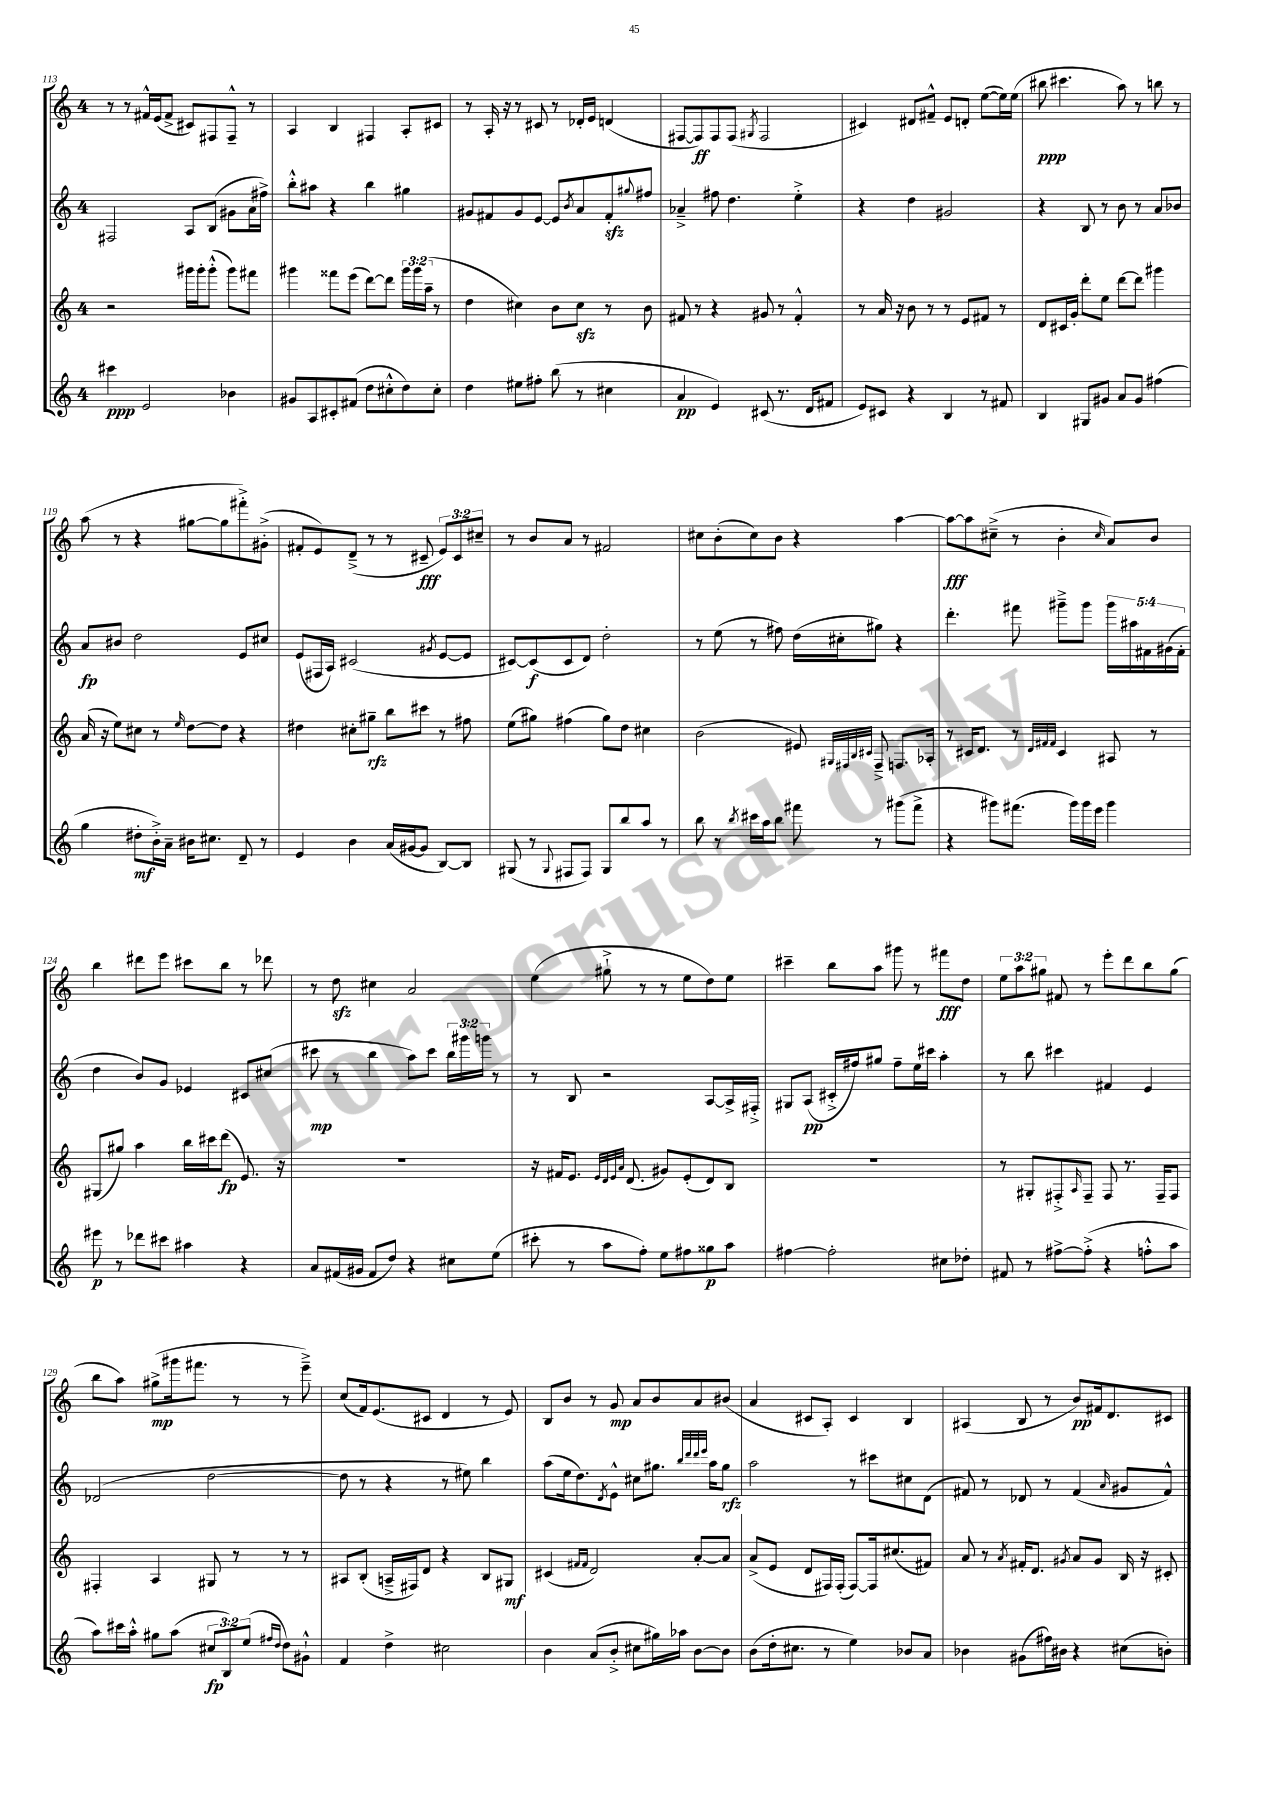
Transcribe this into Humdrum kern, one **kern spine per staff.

**kern	**dynam	**kern	**dynam	**kern	**dynam	**kern	**dynam
*part4	*part4	*part3	*part3	*part2	*part2	*part1	*part1
*staff4	*staff4	*staff3	*staff3	*staff2	*staff2	*staff1	*staff1
*clefG2	*	*clefG2	*	*clefG2	*	*clefG2	*
*k[]	*	*k[]	*	*k[]	*	*k[]	*
*M4/4	*	*M4/4	*	*M4/4	*	*M4/4	*
=113	=113	=113	=113	=113	=113	=113	=113
4ccc#X\	ppp	2r	.	2F#X/	.	8r	.
.	.	.	.	.	.	8r	.
2e/	.	.	.	.	.	16f#X^^/LL	.
.	.	.	.	.	.	(16e/J	.
.	.	.	.	.	.	8f#^/J	.
.	.	16ggg#X\LL	.	8A/L	.	8c#X/L)	.
.	.	16ggg#'\J	.	.	.	.	.
.	.	(8ggg#'^^\J	.	(8B/J	.	8F#X/	.
4b-X\	.	8ggg#\L)	.	8g#X\L	.	8F#~^^/J	.
.	.	8fff#X\J	.	16a\L	.	8r	.
.	.	.	.	16ff#X^\JJ)	.	.	.
=114	=114	=114	=114	=114	=114	=114	=114
8g#X/L	.	4ggg#X\	.	8bb'^^\L	.	4A/	.
8A/	.	.	.	8aa#X\J	.	.	.
8c#X'/	.	8fff##X\L	.	4r	.	4B/	.
(8f#X/J	.	(8eee\J	.	.	.	.	.
8dd\L	.	[8ddd\L)	.	4bb\	.	4F#X/	.
8cc#X'^^\	.	8ddd\J]	.	.	.	.	.
8dd\)	.	24ggg#\LL	.	4gg#X\	.	8A'/L	.
.	.	24ggg#\	.	.	.	.	.
.	.	(24aa~\JJ	.	.	.	.	.
8cc#'\J	.	8r	.	.	.	8c#X/J	.
=115	=115	=115	=115	=115	=115	=115	=115
4dd\	.	4dd\	.	8g#X/L	.	8r	.
.	.	.	.	8f#X/	.	16A'/	.
.	.	.	.	.	.	16r	.
8ee#X\L	.	4cc#X\)	.	8g#/	.	8r	.
8ff#X'\J	.	.	.	[8e/J	.	8c#X/	.
(8bb\	.	8b\L	.	8e/L]	.	8r	.
.	.	.	.	8qb/	.	.	.
8r	.	8cc#zz\J	.	8a/	.	16d-X'/LL	.
.	.	.	.	.	.	16e/JJ	.
4cc#X\	.	8r	.	8f#zz'/	.	(4dn/	.
.	.	.	.	8qqgg#X/	.	.	.
.	.	8b\	.	8ff#X/J	.	.	.
=116	=116	=116	=116	=116	=116	=116	=116
4a/	pp	8f#X/	.	4a-X~^/	.	[8F#X/L	.
.	.	8r	.	.	.	8F#/])	ff
4e/)	.	4r	.	8ff#X\	.	8F#/	.
.	.	.	.	4.dd\	.	(8F#/J	.
.	.	.	.	.	.	8qG#X/	.
(8c#X/	.	8g#X/	.	.	.	2F#/	.
8.r	.	8r	.	.	.	.	.
.	.	4f#'^^/	.	4ee'^\	.	.	.
16d/KL	.	.	.	.	.	.	.
8f#X/J	.	.	.	.	.	.	.
=117	=117	=117	=117	=117	=117	=117	=117
8e/L)	.	8r	.	4r	.	4c#X/)	.
8c#X/J	.	16a/	.	.	.	.	.
.	.	16r	.	.	.	.	.
4r	.	8b\	.	4dd\	.	8d#X/L	.
.	.	8r	.	.	.	8f#X~^^/J	.
4B/	.	8r	.	2g#X/	.	8e/L	.
.	.	8e/L	.	.	.	8dn'/J	.
8r	.	8f#X/J	.	.	.	([8ee\L	.
8f#X/	.	8r	.	.	.	16ee\L])	.
.	.	.	.	.	.	(16ee\JJ	.
=118	=118	=118	=118	=118	=118	=118	=118
4B/	.	8d/L	.	4r	.	8bb#X\	ppp
.	.	16c#X/L	.	.	.	4.ccc#X\	.
.	.	16g'/JJ	.	.	.	.	.
8G#X/L	.	8ddd'\L	.	8B/	.	.	.
8g#X/J	.	8ee\J	.	8r	.	.	.
8a/L	.	[8ddd\L	.	8b\	.	8aa\)	.
8g#/J	.	8ddd\J]	.	8r	.	8r	.
(4ff#X\	.	4ggg#X\	.	8a/L	.	8bbn\	.
.	.	.	.	8b-X/J	.	8r	.
!!LO:LB:g=z
=119	=119	=119	=119	=119	=119	=119	=119
4gg\	.	(16a/	.	8a/L	fp	(8aa\	.
.	.	16r	.	.	.	.	.
.	.	8ee\L)	.	8b#X/J	.	8r	.
8dd#X'\L	mf	8cc#X\J	.	2dd\	.	4r	.
16b'^\L)	.	8r	.	.	.	.	.
16a~\JJ	.	.	.	.	.	.	.
.	.	16qqee/	.	.	.	.	.
16b#X\KL	.	[8dd\L	.	.	.	[8gg#X\L	.
8.cc#X\J	.	.	.	.	.	.	.
.	.	8dd\J]	.	.	.	8gg#\]	.
8d~/	.	4r	.	8e/L	.	8fff#X'^\)	.
8r	.	.	.	8cc#X/J	.	(8g#X'^\J	.
=120	=120	=120	=120	=120	=120	=120	=120
4e/	.	4dd#X\	.	(8e/L	.	8f#X'/L	.
.	.	.	.	16F#X/L	.	8e/)	.
.	.	.	.	16A/JJ)	.	.	.
4b\	.	8cc#X'\L	.	(2c#X/	.	(8d~^/J	.
.	.	8gg#X~\J	rfz	.	.	8r	.
(16a/LL	.	8bb\L	.	.	.	8r	.
[16g#X/J	.	.	.	.	.	.	.
8g#/J]	.	8ccc#X\J	.	.	.	8c#X~/	fff
.	.	.	.	8qg#X/	.	.	.
[8B/L)	.	8r	.	[8e/L	.	12e/L)	.
.	.	.	.	.	.	12c#/	.
8B/J]	.	8ff#X\	.	8e/J]	.	.	.
.	.	.	.	.	.	12cc#X~/J	.
=121	=121	=121	=121	=121	=121	=121	=121
(8G#X/	.	(8ee\L	.	[8c#X/L)	.	8r	.
8r	.	8gg#X\J)	.	(8c#/]	f	8b/L	.
8qqG#/	.	.	.	.	.	.	.
8F#X/L	.	(4ff#X\	.	8c#/	.	8a/J	.
8F#/J)	.	.	.	8d/J)	.	8r	.
8G#/L	.	8gg#\L)	.	2dd'\	.	2f#X/	.
8bb/	.	8dd\J	.	.	.	.	.
8aa/J	.	4cc#X\	.	.	.	.	.
8r	.	.	.	.	.	.	.
=122	=122	=122	=122	=122	=122	=122	=122
8bb\	.	(2b\	.	8r	.	8cc#X\L	.
8r	.	.	.	(8ee\	.	(8b'\	.
8qbb/	.	.	.	.	.	.	.
16ccc#X\LL	.	.	.	8r	.	8cc#\)	.
16aa\J	.	.	.	.	.	.	.
8bb\J	.	.	.	8ff#X\)	.	8b\J	.
8fff#X\	.	8e#X/)	.	(16dd\LL	.	4r	.
.	.	.	.	16cc#X'\J	.	.	.
.	.	32qqG#X/LLL	.	.	.	.	.
.	.	32qqF#X/	.	.	.	.	.
.	.	32qqB/	.	.	.	.	.
.	.	32qqc#X/JJJ	.	.	.	.	.
8r	.	8F#~^/	.	8gg#X\J)	.	.	.
(8ggg#X\L	.	8.Fn/L	.	4r	.	[4aa\	.
8fff#^\J	.	.	.	.	.	.	.
.	.	16A-X'/Jk	.	.	.	.	.
=123	=123	=123	=123	=123	=123	=123	=123
4r	.	8r	.	4.ddd'\	.	8aa\L_	fff
.	.	16c#X/KL	.	.	.	8aa\]	.
.	.	8.d/J	.	.	.	.	.
8ggg#X\L)	.	.	.	.	.	(8cc#X~^\J	.
(8.fff#X\J	.	8r	.	8fff#X\	.	8r	.
.	.	32qqd/LLL	.	.	.	.	.
.	.	32qqf#X/	.	.	.	.	.
.	.	32qqf#/JJJ	.	.	.	.	.
.	.	4c#/	.	8ggg#X~^\L	.	4b'\	.
16ggg#\LL)	.	.	.	.	.	.	.
16ggg#\	.	.	.	8ggg#\J	.	.	.
16eee\JJ	.	.	.	.	.	.	.
.	.	.	.	.	.	16qqcc#/	.
4ggg#\	.	8A#X/	.	20ggg#\LL	.	8a/L)	.
.	.	.	.	20aa#X\	.	.	.
.	.	.	.	20f#X\	.	.	.
.	.	8r	.	.	.	8b/J	.
.	.	.	.	(20g#X\	.	.	.
.	.	.	.	20f#'\JJ	.	.	.
!!LO:LB:g=z
=124	=124	=124	=124	=124	=124	=124	=124
8eee#X\	p	(8G#X/L	.	4dd\	.	4bb\	.
8r	.	8gg#X/J)	.	.	.	.	.
8ddd-X\L	.	4aa\	.	8b/L)	.	8ddd#X\L	.
8ccc#X\J	.	.	.	8g/J	.	8eee\J	.
4aa#X\	.	16bb\LL	.	4e-X/	.	8ccc#X\L	.
.	.	16ccc#X\J	.	.	.	.	.
.	.	(8ddd\J	fp	.	.	8bb\J	.
4r	.	8.e/)	.	8c#X/L	.	8r	.
.	.	.	.	(8cc#X/J	.	8ddd-X\	.
.	.	16r	.	.	.	.	.
=125	=125	=125	=125	=125	=125	=125	=125
8a/L	.	1r	.	8ccc#X\	mp	8r	.
(16f#X/L	.	.	.	8r	.	8ddzz\	.
16g#X/JJ	.	.	.	.	.	.	.
8f#/L	.	.	.	4bb\	.	4cc#X\	.
8dd/J)	.	.	.	.	.	.	.
4r	.	.	.	8aa\L)	.	2a/	.
.	.	.	.	8ccc#\J	.	.	.
8cc#X\L	.	.	.	24bb\LL	.	.	.
.	.	.	.	24ggg#X\	.	.	.
.	.	.	.	24gggn\JJ	.	.	.
(8ee\J	.	.	.	8r	.	.	.
=126	=126	=126	=126	=126	=126	=126	=126
8ccc#X'\	.	16r	.	8r	.	(4ee\	.
.	.	16f#X/KL	.	.	.	.	.
8r	.	8.e/J	.	8B/	.	.	.
8aa\L	.	.	.	2r	.	8gg#X`^\	.
.	.	32qqe/LLL	.	.	.	.	.
.	.	32qqd/	.	.	.	.	.
.	.	32qqe/	.	.	.	.	.
.	.	32qqa/JJJ	.	.	.	.	.
.	.	(8.d/	.	.	.	.	.
8ff'\J)	.	.	.	.	.	8r	.
8ee\L	.	8g#X/L)	.	.	.	8r	.
8ff#X\	.	(8e'/	.	.	.	8ee\L	.
8gg##X\	p	8d/)	.	[8A/L	.	8dd\)	.
8aa\J	.	8B/J	.	16A^/L]	.	8ee\J	.
.	.	.	.	16F#X'^/JJ	.	.	.
=127	=127	=127	=127	=127	=127	=127	=127
[4ff#X\	.	1r	.	8G#X/L	.	4ccc#X~\	.
.	.	.	.	(8A/J	pp	.	.
2ff#'\]	.	.	.	16c#X'^/LL	.	8bb\L	.
.	.	.	.	16ff#X/J)	.	.	.
.	.	.	.	8gg#X/J	.	8aa\J	.
.	.	.	.	8ff#~\L	.	8ggg#X\	.
.	.	.	.	16ee\L	.	8r	.
.	.	.	.	16ccc#X\JJ	.	.	.
8cc#X\L	.	.	.	4aa'\	.	8fff#X\L	fff
8dd-X'\J	.	.	.	.	.	8dd\J	.
=128	=128	=128	=128	=128	=128	=128	=128
8f#X/	.	8r	.	8r	.	12ee\L	.
.	.	.	.	.	.	12aa\	.
8r	.	8G#X'/L	.	8bb\	.	.	.
.	.	.	.	.	.	12gg#X\J	.
[8ff#X^\L	.	8F#X'^/	.	4ccc#X\	.	8f#X/	.
.	.	16qqA/	.	.	.	.	.
(8ff#'^\J]	.	8F#~/J	.	.	.	8r	.
4r	.	8F#/	.	4f#X/	.	8eee'\L	.
.	.	8.r	.	.	.	8ddd\	.
8ffn'^^\L	.	.	.	4e/	.	8bb\	.
.	.	16F#~/KL	.	.	.	.	.
8aa\J	.	8F#/J	.	.	.	(8gg#\J	.
!!LO:LB:g=z
=129	=129	=129	=129	=129	=129	=129	=129
8aa\L)	.	4F#X'/	.	(2d-X/	.	8bb\L	.
16ccc#X\L	.	.	.	.	.	8aa\J)	.
16aa'^^\JJ	.	.	.	.	.	.	.
8gg#X\L	.	4A/	.	.	.	(8gg#X^\L	mp
(8aa\J	.	.	.	.	.	16ggg#X\k	.
.	.	.	.	.	.	8.fff#X\J	.
12cc#X/L	fp	8G#X/	.	[2dd\	.	.	.
12B/)	.	.	.	.	.	.	.
.	.	8r	.	.	.	8r	.
(12ee/J	.	.	.	.	.	.	.
16qqff#X/LL	.	.	.	.	.	.	.
16qqdd/JJ	.	.	.	.	.	.	.
8dd\L)	.	8r	.	.	.	8r	.
8g#X`^^\J	.	8r	.	.	.	8eee~^\)	.
=130	=130	=130	=130	=130	=130	=130	=130
4f/	.	8A#X/L	.	8dd\]	.	(8cc/L	.
.	.	(8B'/J	.	8r	.	16f/k)	.
.	.	.	.	.	.	(8.e/	.
4dd^\	.	16An~^/LL	.	4r	.	.	.
.	.	16F#X/J)	.	.	.	.	.
.	.	8d/J	.	.	.	8c#X/J	.
2cc#X\	.	4r	.	8r	.	4d/	.
.	.	.	.	8ee#X\)	.	.	.
.	.	8B/L	.	4bb\	.	8r	.
.	.	8G#X/J	mf	.	.	8e/)	.
=131	=131	=131	=131	=131	=131	=131	=131
4b\	.	(4c#X/	.	(8aa\L	.	8B/L	.
.	.	.	.	16ee\k	.	8b/J	.
.	.	.	.	8.dd\)	.	.	.
.	.	16qqf#X/LL	.	.	.	.	.
.	.	16qqf#/JJ	.	.	.	.	.
(8a/L	.	2d/)	.	.	.	8r	.
.	.	.	.	8qd/	.	.	.
8b'^/J	.	.	.	8e^^\J	.	8g/	mp
8cc#X\L	.	.	.	8cc#X\L	.	8a/L	.
16gg#X\L)	.	.	.	8.gg#X\J	.	8b/	.
16aa-X\JJ	.	.	.	.	.	.	.
[8b\L	.	[8a'/L	.	.	.	8a/	.
.	.	.	.	32qqbb/LLL	.	.	.
.	.	.	.	32qqddd/	.	.	.
.	.	.	.	32qqddd/	.	.	.
.	.	.	.	32qqeee/JJJ	.	.	.
.	.	.	.	16aa\KL	.	.	.
8b\J]	.	8a/J]	.	8gg#\J	rfz	(8b#X/J	.
=132	=132	=132	=132	=132	=132	=132	=132
(8b\L	.	(8a^/L	.	2aa\	.	4a/	.
16dd'\k	.	8e/J	.	.	.	.	.
8.cc#X\J	.	.	.	.	.	.	.
.	.	8d/L	.	.	.	8c#X/L	.
8r	.	16F#X/L)	.	.	.	8A'/J)	.
.	.	(16F#'/JJ	.	.	.	.	.
4ee\)	.	[8F#/L)	.	8r	.	4c#/	.
.	.	16F#/k]	.	8ccc#X\L	.	.	.
.	.	(8.cc#X/	.	.	.	.	.
8b-X/L	.	.	.	8cc#X\	.	4B/	.
8a/J	.	8f#X/J)	.	(8d\J	.	.	.
=133	=133	=133	=133	=133	=133	=133	=133
4b-X\	.	8a/	.	8f#X/)	.	(4A#X/	.
.	.	8r	.	8r	.	.	.
.	.	8qa/	.	.	.	.	.
(8g#X\L	.	16f#X'/KL	.	8d-X/	.	8B/	.
.	.	8.d/J	.	.	.	.	.
16ff#X\L)	.	.	.	8r	.	8r	.
16b#X\JJ	.	.	.	.	.	.	.
.	.	8qg#X/	.	.	.	.	.
4r	.	8a/L	.	(4f#/	.	8b/L)	pp
.	.	8g#/J	.	.	.	16f#X/k	.
.	.	.	.	.	.	8.d/	.
.	.	.	.	16qqa/	.	.	.
(8cc#X\L	.	16B/	.	8g#X/L	.	.	.
.	.	16r	.	.	.	.	.
8bn'\J)	.	8c#X'/	.	8f#^^/J)	.	8c#X/J	.
==	==	==	==	==	==	==	==
*-	*-	*-	*-	*-	*-	*-	*-
